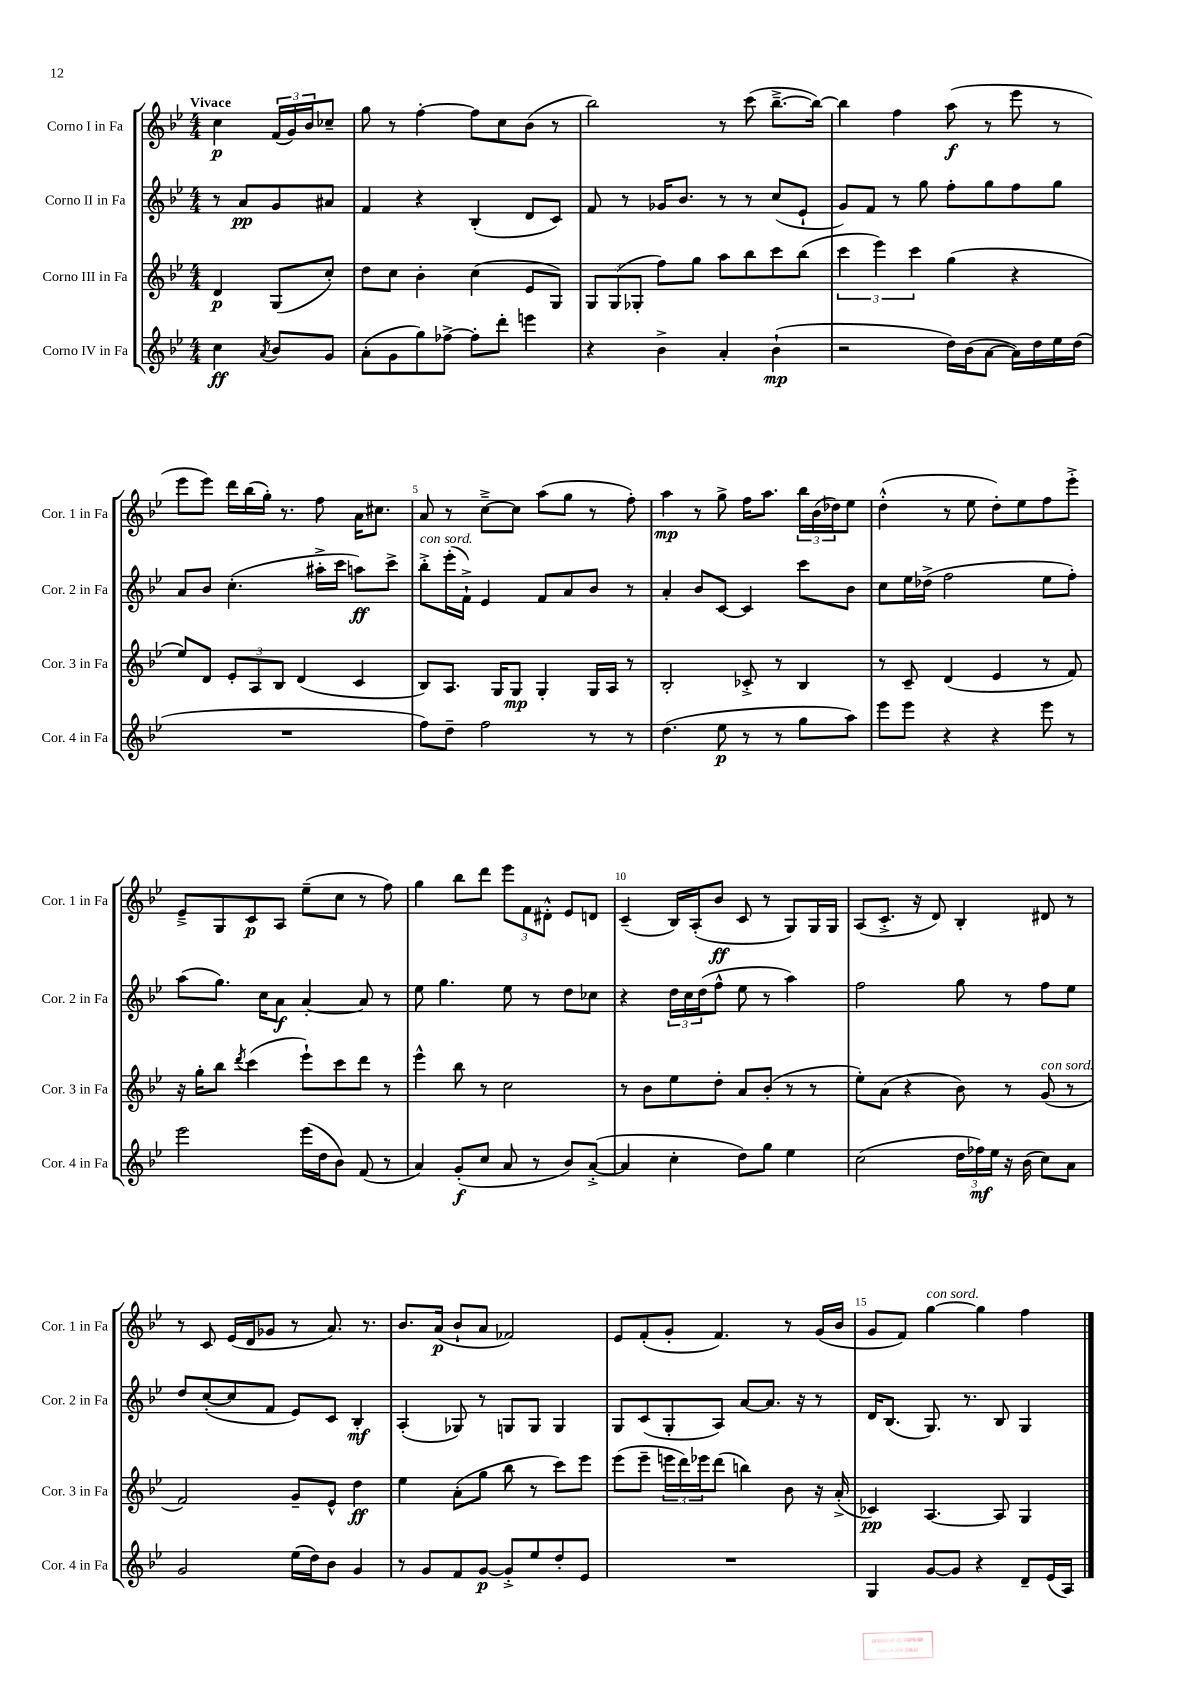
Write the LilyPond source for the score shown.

<<
\new StaffGroup <<
\new Staff = "s0" \with { instrumentName = "Corno I in Fa" shortInstrumentName = "Cor. 1 in Fa" } {
    \clef treble \key bes \major \numericTimeSignature \time 4/4 \partial 2 \tempo "Vivace"
    c''4\p \tuplet 3/2 { f'16( g'16) bes'16 } ces''8-- |
    g''8 r8 f''4~-. f''8 c''8 bes'8( r8 |
    bes''2) r8 c'''8( bes''8.~---> bes''16~) |
    bes''4 f''4 a''8\f( r8 ees'''8 r8 |
    ees'''8 ees'''8) d'''16 bes''16( g''16-.) r8. f''8 a'16 cis''8. |
    a'8 r8 c''8~---> c''8 a''8( g''8 r8 f''8-.) |
    a''4\mp r8 g''8-> f''16 a''8. \tuplet 3/2 { bes''16 bes'16( des''16) } ees''8 |
    d''4-.-^( r8 ees''8 d''8-.) ees''8 f''8 ees'''8-.-> |
    ees'8---> g8 c'8\p a8 ees''8--( c''8 r8 f''8) |
    g''4 bes''8 d'''8 \tuplet 3/2 { ees'''8 f'8 dis'8-.-^ } ees'8 d'8 |
    c'4--( bes16) a16-.( bes'8\ff c'8 r8 g8) g16 g16 |
    a8( c'8.-.-> r16 d'8) bes4-. dis'8 r8 |
    r8 c'8 ees'16( d'16 ges'8 r8 a'8.) r8. |
    bes'8. a'16\p( bes'8-! a'8 fes'2) |
    ees'8 f'8-.( g'8-. f'4.) r8 g'16( bes'16 |
    g'8 f'8) g''4~^\markup { \italic "con sord." } g''4 f''4 \bar "|." |
}
\new Staff = "s1" \with { instrumentName = "Corno II in Fa" shortInstrumentName = "Cor. 2 in Fa" } {
    \clef treble \key bes \major \numericTimeSignature \time 4/4 \partial 2
    r8 a'8\pp g'8 ais'8 |
    f'4 r4 bes4-.( d'8 c'8) |
    f'8 r8 ges'16 bes'8. r8 r8 c''8( ees'8-! |
    g'8) f'8 r8 g''8 f''8-. g''8 f''8 g''8 |
    a'8 bes'8 c''4.-.( ais''16-.-> c'''16 a''8\ff) c'''8-> |
    bes''8-.->^\markup { \italic "con sord." } ees'''16-.( f'16-!->) ees'4 f'8 a'8 bes'8 r8 |
    a'4-. bes'8 c'8~ c'4 c'''8 bes'8 |
    c''8 ees''16 des''16->( f''2 ees''8 f''8-.) |
    a''8( g''8.) c''16 a'8\f a'4~-. a'8 r8 |
    ees''8 g''4. ees''8 r8 d''8 ces''8 |
    r4 \tuplet 3/2 { d''16 c''16 d''16( } f''8-^ ees''8 r8 a''4) |
    f''2 g''8 r8 f''8 ees''8 |
    d''8 c''8~-.( c''8 f'8 ees'8) c'8 bes4-.\mf |
    a4-.( ges8) r8 g8 g8 g4 |
    g8 c'8( g8-. a8) a'8~ a'8. r16 r8 |
    d'16 bes8.( g8.) r8. bes8 g4 \bar "|." |
}
\new Staff = "s2" \with { instrumentName = "Corno III in Fa" shortInstrumentName = "Cor. 3 in Fa" } {
    \clef treble \key bes \major \numericTimeSignature \time 4/4 \partial 2
    d'4\p g8( c''8-.) |
    d''8 c''8 bes'4-. c''4( ees'8 g8) |
    \tuplet 3/2 { g8 g8( ges8-. } f''8) g''8 a''8 bes''8 c'''8 bes''8( |
    \tuplet 3/2 { c'''4 ees'''4) c'''4 } g''4( r4 |
    ees''8) d'8 \tuplet 3/2 { ees'8-. a8 bes8 } d'4( c'4 |
    bes8) a8. g16 g8\mp g4-. g16 a16 r8 |
    bes2-. ces'8-.-> r8 bes4 |
    r8 c'8-- d'4( ees'4 r8 f'8) |
    r16 g''16-. bes''8 \acciaccatura { d'''8 } c'''4( ees'''8-!) c'''8 d'''8 r8 |
    ees'''4-^ bes''8 r8 c''2 |
    r8 bes'8 ees''8 d''8-. a'8 bes'8-.( r8 r8 |
    ees''8-.) a'8( r4 bes'8) r8 g'8^\markup { \italic "con sord." }( r8 |
    f'2) g'8-- ees'8-^ d''4\ff |
    ees''4 a'8-.( g''8 bes''8 r8 c'''8) ees'''8 |
    ees'''8( ees'''8-- \tuplet 3/2 { e'''16 d'''16) ees'''16 } d'''8( b''4) bes'8 r16 a'16-.->( |
    ces'4\pp) a4.~ a8 g4 \bar "|." |
}
\new Staff = "s3" \with { instrumentName = "Corno IV in Fa" shortInstrumentName = "Cor. 4 in Fa" } {
    \clef treble \key bes \major \numericTimeSignature \time 4/4 \partial 2
    c''4\ff \acciaccatura { a'8 } bes'8 g'8 |
    a'8-.( g'8 g''8) fes''8~-> fes''8-. d'''8-. e'''4 |
    r4 bes'4-> a'4-. bes'4-!\mp( |
    r2 d''16) bes'16( a'8~ a'16) d''16 ees''16 d''16( |
    R1 |
    f''8) d''8-- f''2 r8 r8 |
    d''4.( ees''8\p r8 r8 g''8 a''8) |
    ees'''8 ees'''8 r4 r4 ees'''8 r8 |
    ees'''2 ees'''16( d''16 bes'8) f'8( r8 |
    a'4) g'8-.\f( c''8 a'8 r8 bes'8) a'8~-.->( |
    a'4 c''4-. d''8) g''8 ees''4 |
    c''2( \tuplet 3/2 { d''16 fes''16\mf) ees''16 } r16 bes'16( c''8) a'8 |
    g'2 ees''16( d''16) bes'8 g'4 |
    r8 g'8 f'8 g'8~\p g'8-.-> ees''8 d''8-. ees'8 |
    R1 |
    g4 g'8~ g'8 r4 d'8-- ees'16( a16) \bar "|." |
}
>>
>>
\layout { \context { \Score \override BarNumber.break-visibility = ##(#f #t #t) barNumberVisibility = #(every-nth-bar-number-visible 5) } }
